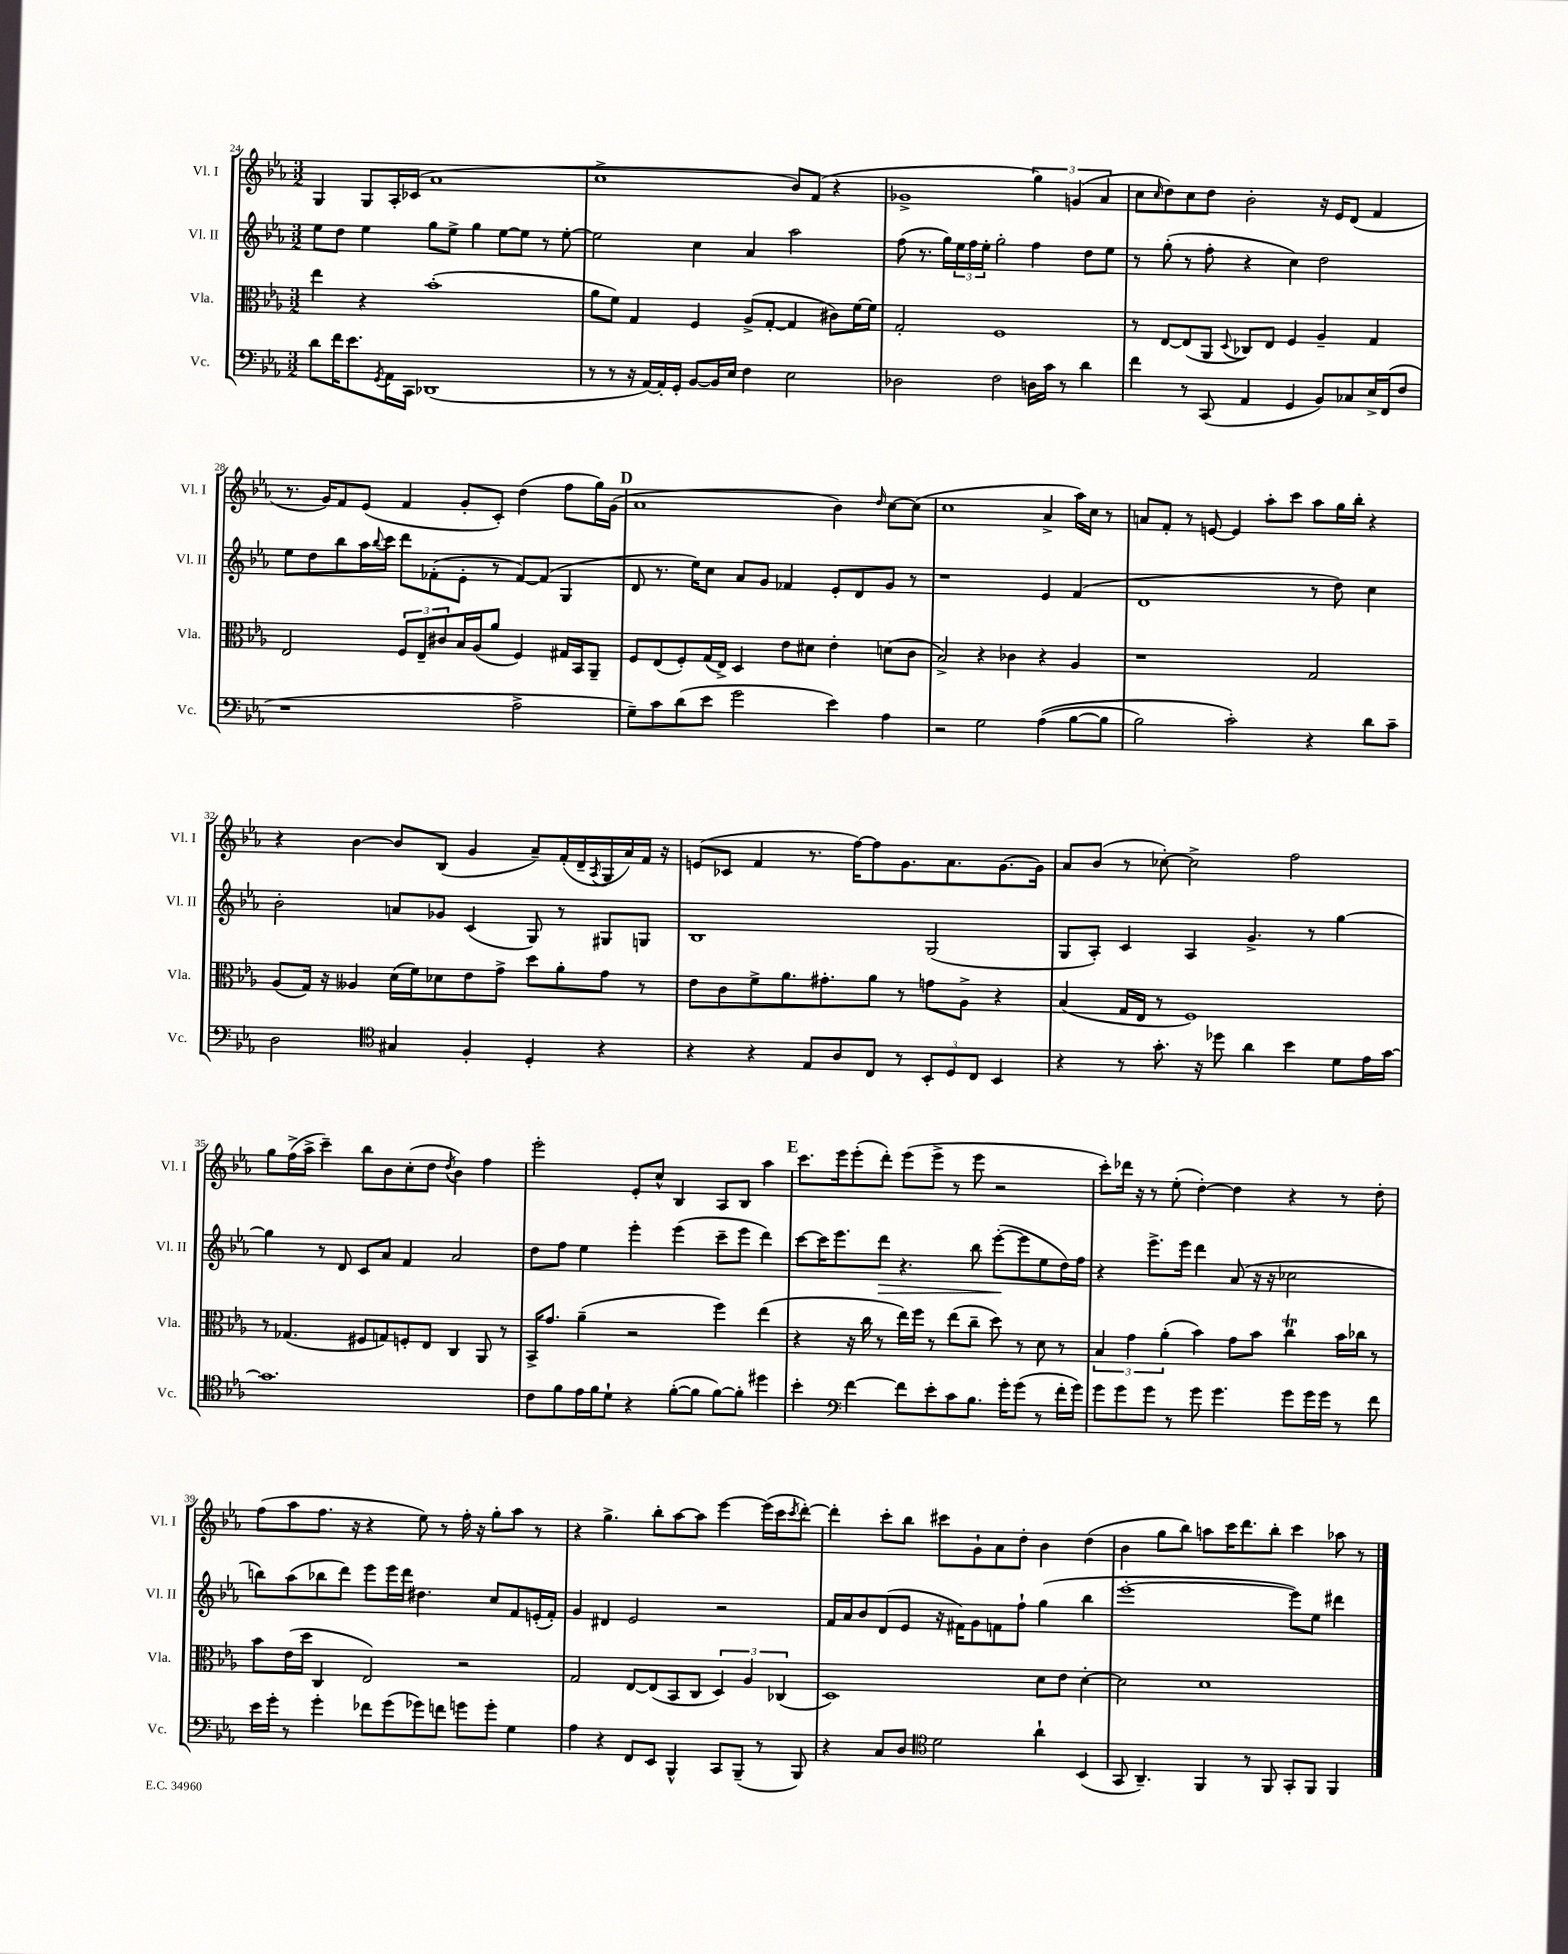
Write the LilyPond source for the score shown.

<<
\new StaffGroup <<
\new Staff = "s0" \with { instrumentName = "Vl. I" shortInstrumentName = "Vl. I" } {
    \clef treble \key ees \major \numericTimeSignature \time 3/2
    g4 g8 aes16-. ces'16( aes'1 |
    c''1-> bes'8) f'8( r4 |
    ges'1-> \tuplet 3/2 { g''4) g'4( aes'4 } |
    c''8 \grace { c''16 } d''8) c''8 d''8 bes'2-. r16 ees'16 d'8( f'4 |
    r8. g'16) f'8 ees'8( f'4 g'8-. c'8-.) d''4( f''8 g''16) g'16( |
    \mark \markup { \bold "D" } aes'1 bes'4) \grace { d''16 } c''8~ c''8( |
    c''1 aes'4-> aes''16) c''16 r8 |
    a'8 f'8-. r8 e'8~ e'4 aes''8-. c'''8 aes''8 g''16 bes''16-. r4 |
    r4 bes'4~ bes'8 bes8( g'4 aes'8--) f'16-.( d'16-- \acciaccatura { aes8 } g16 aes'16) f'16 r16 |
    e'8( ces'8 f'4 r8. f''16~) f''8 g'8. aes'8. g'8.~ g'16 |
    aes'8 bes'8( r8 ces''8~-.) ces''2-> f''2 |
    g''8 f''16->( aes''16-> c'''4--) bes''8 bes'8 c''8-.( d''8 \acciaccatura { d''8 } bes'4) f''4 |
    ees'''2-. ees'8-. c''8-^ bes4 aes8 bes8 aes''4 |
    \mark \markup { \bold "E" } c'''8. ees'''16 ees'''8-.( d'''8-.) ees'''8( ees'''8-> r8 ees'''8 r2 |
    c'''8-.) des'''16 r16 r8 ees''8-.( d''4~-.) d''4 r4 r8 d''8-. |
    f''8( aes''8 f''8. r16 r4 ees''8) r8 f''16-. r16 g''8-. aes''8 r8 |
    r4 g''4.-> bes''8-. aes''8~ aes''8 ees'''4~ ees'''16( c'''16 \acciaccatura { c'''8 } d'''8~-.) |
    d'''4-. c'''8-. bes''8 cis'''8 g'8-! aes'8 d''8-. bes'4 d''4( |
    bes'4 g''8 bes''8) a''8 c'''16 d'''8. bes''8-. c'''4 aes''8 r8 \bar "|." |
}
\new Staff = "s1" \with { instrumentName = "Vl. II" shortInstrumentName = "Vl. II" } {
    \clef treble \key ees \major \numericTimeSignature \time 3/2
    ees''8 d''8 ees''4 g''8 ees''8-> g''4 ees''8~ ees''8 r8 ees''8~-. |
    ees''2 c''4 aes'4 aes''2 |
    f''8( r8. g''16) \tuplet 3/2 { ees''16 f''16 ees''16-. } g''2-. f''4 d''8 ees''8 |
    r8 g''8-.( r8 f''8-. r4 c''4) d''2 |
    ees''8 d''8 bes''8 aes''16 \appoggiatura { bes''8 } c'''16 d'''8 fes'8-.( ees'8-. r8 fes'8~) fes'8( g4 |
    \mark \markup { \bold "D" } d'8 r8. ees''16) c''8 aes'8 g'8 fes'4 ees'8-. d'8 g'8 r8 |
    r1 ees'4 f'4( |
    d'1 r8 d''8) c''4 |
    bes'2-. a'8 ges'8 c'4( g8) r8 gis8 g8 |
    bes1 g2( |
    g8 aes8-.) c'4 aes4 g'4.-> r8 g''4~ |
    g''4 r8 d'8 c'8 aes'8 f'4 aes'2 |
    d''8 f''8 ees''4 ees'''4-. ees'''4( c'''8-- ees'''8 d'''4) |
    \mark \markup { \bold "E" } c'''8~ c'''16 ees'''8. d'''8\> r4. bes''8 ees'''8~-.\!( ees'''8 ees''8 d''16) f''16 |
    r4 ees'''8.-> ees'''16 d'''4 aes'8( r16 r16 ces''2 |
    b''8) aes''8( bes''8 d'''8) ees'''8 ees'''16 d'''16 dis''4. c''8 f'8 e'16-.( f'16-.) |
    g'4 dis'4 ees'2 r2 |
    f'16 aes'16 bes'8 d'8( ees'8 r16 fis'16) g'8 f'8 f''8-! g''4( bes''4 |
    ees'''1~-. ees'''8) ees''8 dis'''4 \bar "|." |
}
\new Staff = "s2" \with { instrumentName = "Vla." shortInstrumentName = "Vla." } {
    \clef alto \key ees \major \numericTimeSignature \time 3/2
    ees''4 r4 bes'1-.( |
    aes'8 f'8) g4 f4 aes8->( g8~-. g4 cis'8) f'16~ f'16 |
    g2-. f1 |
    r8 ees8~ ees8( aes,8 \appoggiatura { d8 } ces8) ees8 f4 aes4-- g4 |
    ees2 \tuplet 3/2 { f8 ees8-- cis'8 } bes16 aes16( aes'8 f4) gis16 bes,16 aes,8-- |
    \mark \markup { \bold "D" } f8 ees8( f8-.) g16( ees16->) d4 ees'8 dis'8 ees'4-. d'8( c'8 |
    bes2->) r4 ces'4 r4 aes4 |
    r1 g2 |
    aes8( g16) r16 aeses4 d'16( f'16) des'8 ees'8 g'8-> d''8 aes'8-. g'8 r8 |
    ees'8 c'8 f'8-> aes'8. gis'8.-. aes'8 r8 g'8 aes8-> r4 |
    bes4( g16 ees16 r8 f1) |
    r8 ges4.( fis8 g8) f8-. ees8 c4 aes,8 r8 |
    bes,16-> g'8. aes'4--( r2 f''4) ees''4( |
    \mark \markup { \bold "E" } r4 r16 c''16 r8 ees''16) f''16 r8 ees''8( c''8-- d''8) r8 d'8 r8 |
    \tuplet 3/2 { bes4 g'4 aes'4-.( } bes'4) g'8 bes'8 c''4\trill bes'16 ces''16 r8 |
    bes'8 ees'16( d''16 c4 ees2) r2 |
    g2 ees8~ ees8( bes,8 c8 \tuplet 3/2 { d4) aes4 ces4( } |
    d1) d'8 ees'8 d'4~-. |
    d'2 d'1 \bar "|." |
}
\new Staff = "s3" \with { instrumentName = "Vc." shortInstrumentName = "Vc." } {
    \clef bass \key ees \major \numericTimeSignature \time 3/2
    d'8 f'16 ees'8. \acciaccatura { g,8 } aes,16 c,16 des,1( |
    r8 r8 r16 aes,16~) aes,16-. g,16-. bes,8~ bes,16 ees16 f4 ees2 |
    des2 f2 d16 c'16 r8 d'4 |
    f'4 r8 c,8( aes,4 g,4 bes,8) ces8 ees16-> f,16( f8 |
    r1 aes2-> |
    \mark \markup { \bold "D" } g8--) c'8 d'8( ees'8 g'2 ees'4) aes4 |
    r2 g2 aes4(\( bes8~ bes8 |
    bes2) c'2-.\) r4 d'8 c'8-- |
    d2 \clef tenor gis4 f4-. d4-. r4 |
    r4 r4 ees8 aes8 c8 r8 \tuplet 3/2 { bes,8-. d8 c8 } bes,4 |
    r4 r8 g'8.-. r16 des''8 aes'4 bes'4 d'8 ees'16 g'16~ |
    g'1. |
    c'8 f'8 ees'16 f'16 d'8-! r4 f'8~-.( f'8 f'8~) f'8-. dis''4 |
    \mark \markup { \bold "E" } bes'4-. \clef bass f'4~ f'8 ees'8-. c'8 bes8. g'16-. g'8( r8 f'16-. g'16) |
    g'8 g'8 g'8 r8 g'8 g'4. g'8 g'16 g'16 r8 f'8 |
    ees'16 g'16-. r8 g'4-. fes'8 g'8( ges'8) f'8 g'8 g'8-. g4 |
    aes4 r4 f,8 ees,8 bes,,4-^ c,8 bes,,8--( r8 bes,,8) |
    r4 c8 d8 \clef tenor d'2 aes'4-! bes,4( |
    g,8 aes,4.--) f,4 r8 f,8 g,8-. f,8 f,4 \bar "|." |
}
>>
>>
\layout { \context { \Score currentBarNumber = #24 } }
